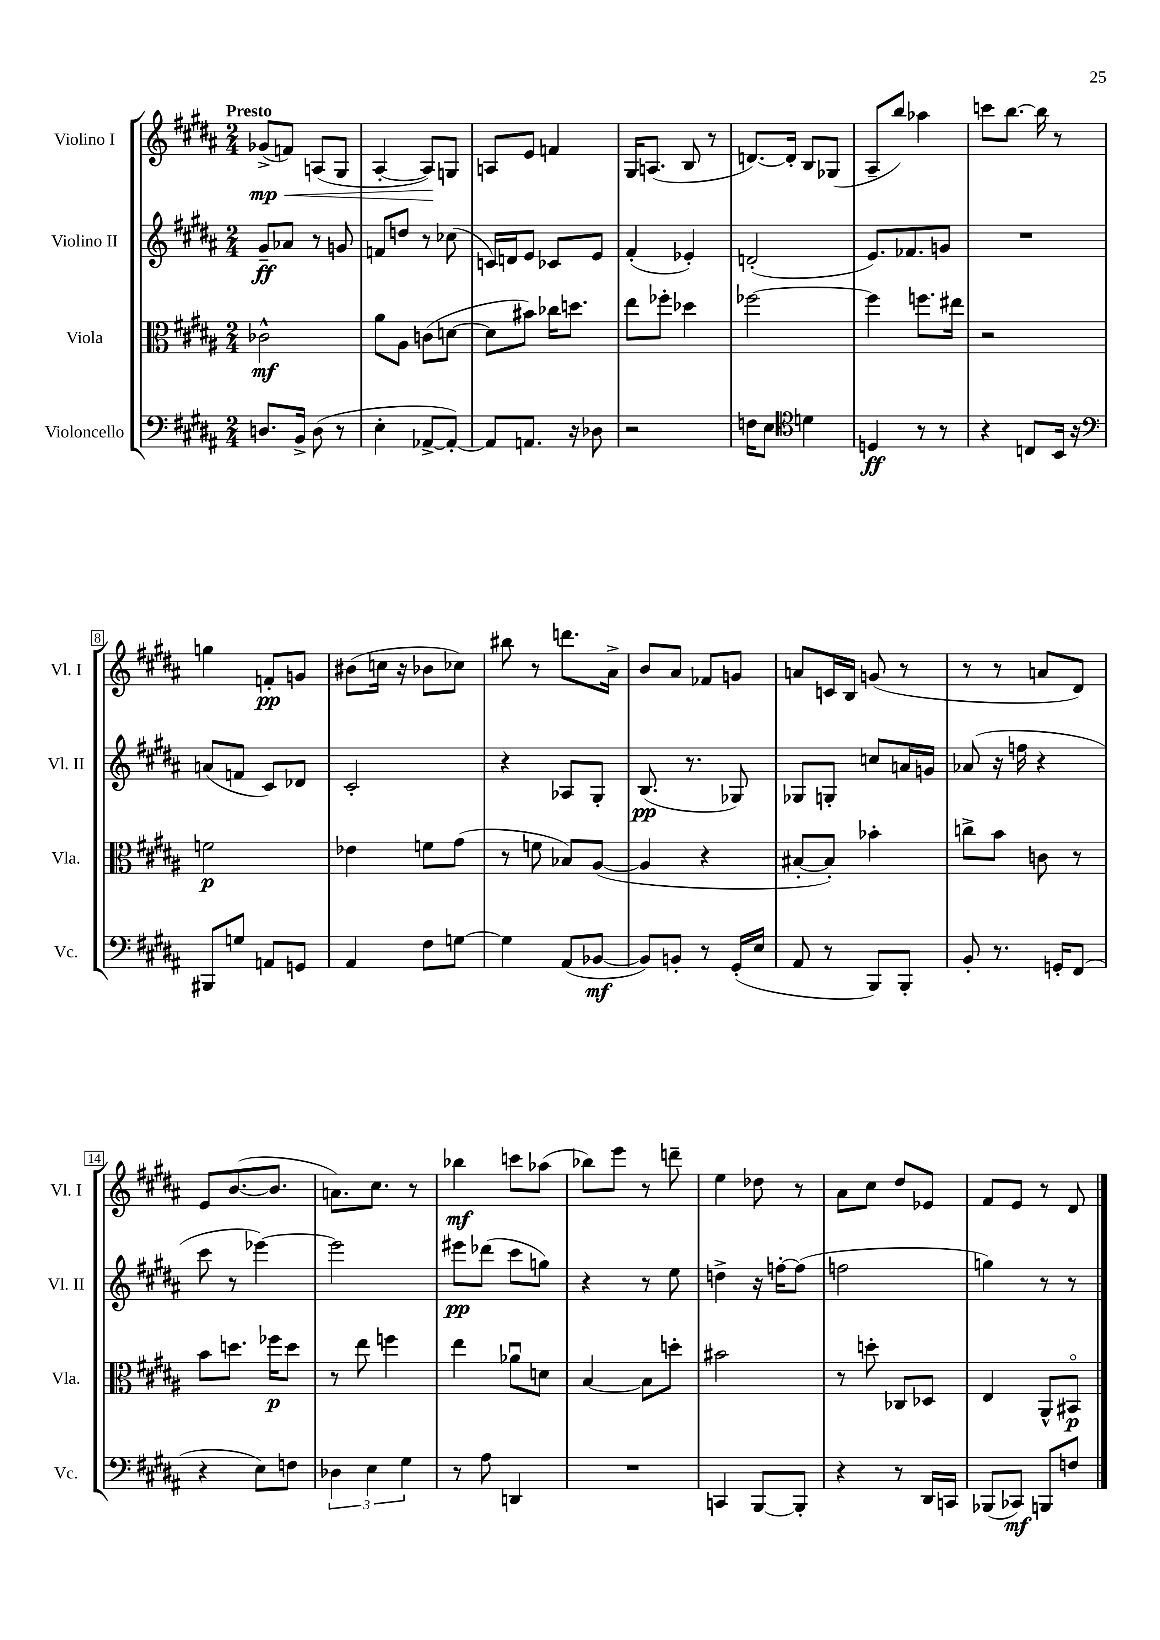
<<
\new StaffGroup <<
\new Staff = "s0" \with { instrumentName = "Violino I" shortInstrumentName = "Vl. I" } {
    \clef treble \key b \major \numericTimeSignature \time 2/4 \tempo "Presto"
    ges'8->\mp\<( f'8) a8( gis8 |
    ais4~-. ais8\!) g8 |
    a8 e'8 f'4 |
    gis16 a8.( b8 r8 |
    d'8.~) d'16-. b8 ges8( |
    ais8-- b''8) aes''4 |
    c'''8 b''8.~ b''16 r8 |
    g''4 f'8-.\pp g'8 |
    bis'8( c''16 r16 bes'8 ces''8) |
    bis''8 r8 d'''8. ais'16-> |
    b'8 ais'8 fes'8 g'8 |
    a'8 c'16 b16 g'8( r8 |
    r8 r8 a'8 dis'8) |
    e'8 b'8.~( b'8. |
    a'8.) cis''8. r8 |
    bes''4\mf c'''8 aes''8( |
    bes''8) e'''8 r8 d'''8-- |
    e''4 des''8 r8 |
    ais'8 cis''8 dis''8 ees'8 |
    fis'8 e'8 r8 dis'8 \bar "|." |
}
\new Staff = "s1" \with { instrumentName = "Violino II" shortInstrumentName = "Vl. II" } {
    \clef treble \key b \major \numericTimeSignature \time 2/4
    gis'8--\ff aes'8 r8 g'8 |
    f'8 d''8 r8 ces''8( |
    c'16) d'16 e'8 ces'8 e'8 |
    fis'4-.( ees'4-.) |
    d'2-.( |
    e'8.) fes'8. g'8 |
    R2 |
    a'8( f'8 cis'8) des'8 |
    cis'2-. |
    r4 aes8 gis8-. |
    b8.\pp( r8. ges8) |
    ges8 g8-. c''8 a'16 g'16 |
    aes'8( r16 f''16 r4 |
    cis'''8 r8 ees'''4~) |
    ees'''2 |
    eis'''8\pp des'''8( cis'''8 g''8) |
    r4 r8 e''8 |
    d''4-> r16 f''16~-. f''8( |
    f''2 |
    g''4) r8 r8 \bar "|." |
}
\new Staff = "s2" \with { instrumentName = "Viola" shortInstrumentName = "Vla." } {
    \clef alto \key b \major \numericTimeSignature \time 2/4
    ces'2-^\mf |
    ais'8 ais8 c'8( d'8~ |
    d'8 bis'8) ces''16 d''8. |
    e''8 fes''8-. des''4 |
    fes''2~ |
    fes''4 f''8. eis''16 |
    r2 |
    f'2\p |
    ees'4 f'8 gis'8( |
    r8 f'8 bes8) ais8~( |
    ais4 r4 |
    bis8~-. bis8-.) bes'4-. |
    c''8-> b'8 c'8 r8 |
    b'8 d''8. fes''16\p d''8 |
    r8 e''8 f''4 |
    e''4 aes'8\downbow d'8 |
    b4~ b8 d''8-. |
    bis'2 |
    r8 d''8-. ces8 des8 |
    e4 ais,8-^ bis,8\flageolet\p \bar "|." |
}
\new Staff = "s3" \with { instrumentName = "Violoncello" shortInstrumentName = "Vc." } {
    \clef bass \key b \major \numericTimeSignature \time 2/4
    d8. b,16-> d8( r8 |
    e4-. aes,8~-> aes,8~-.) |
    aes,8 a,8. r16 des8 |
    r2 |
    f16 e8. \clef tenor d'4 |
    d4\ff r8 r8 |
    r4 c8 b,16 r16 |
    \clef bass bis,,8 g8 a,8 g,8 |
    ais,4 fis8 g8~ |
    g4 ais,8( bes,8~\mf |
    bes,8) b,8-. r8 gis,16-.( e16 |
    ais,8 r8 b,,8) b,,8-. |
    b,8-. r8. g,16-. fis,8( |
    r4 e8) f8 |
    \tuplet 3/2 { des4 e4 gis4 } |
    r8 ais8 d,4 |
    R2 |
    c,4 b,,8~ b,,8-. |
    r4 r8 dis,16 c,16 |
    bes,,8( ces,8\mf) b,,8 f8 \bar "|." |
}
>>
>>
\layout { \context { \Score \override BarNumber.stencil = #(make-stencil-boxer 0.1 0.3 ly:text-interface::print) } }
